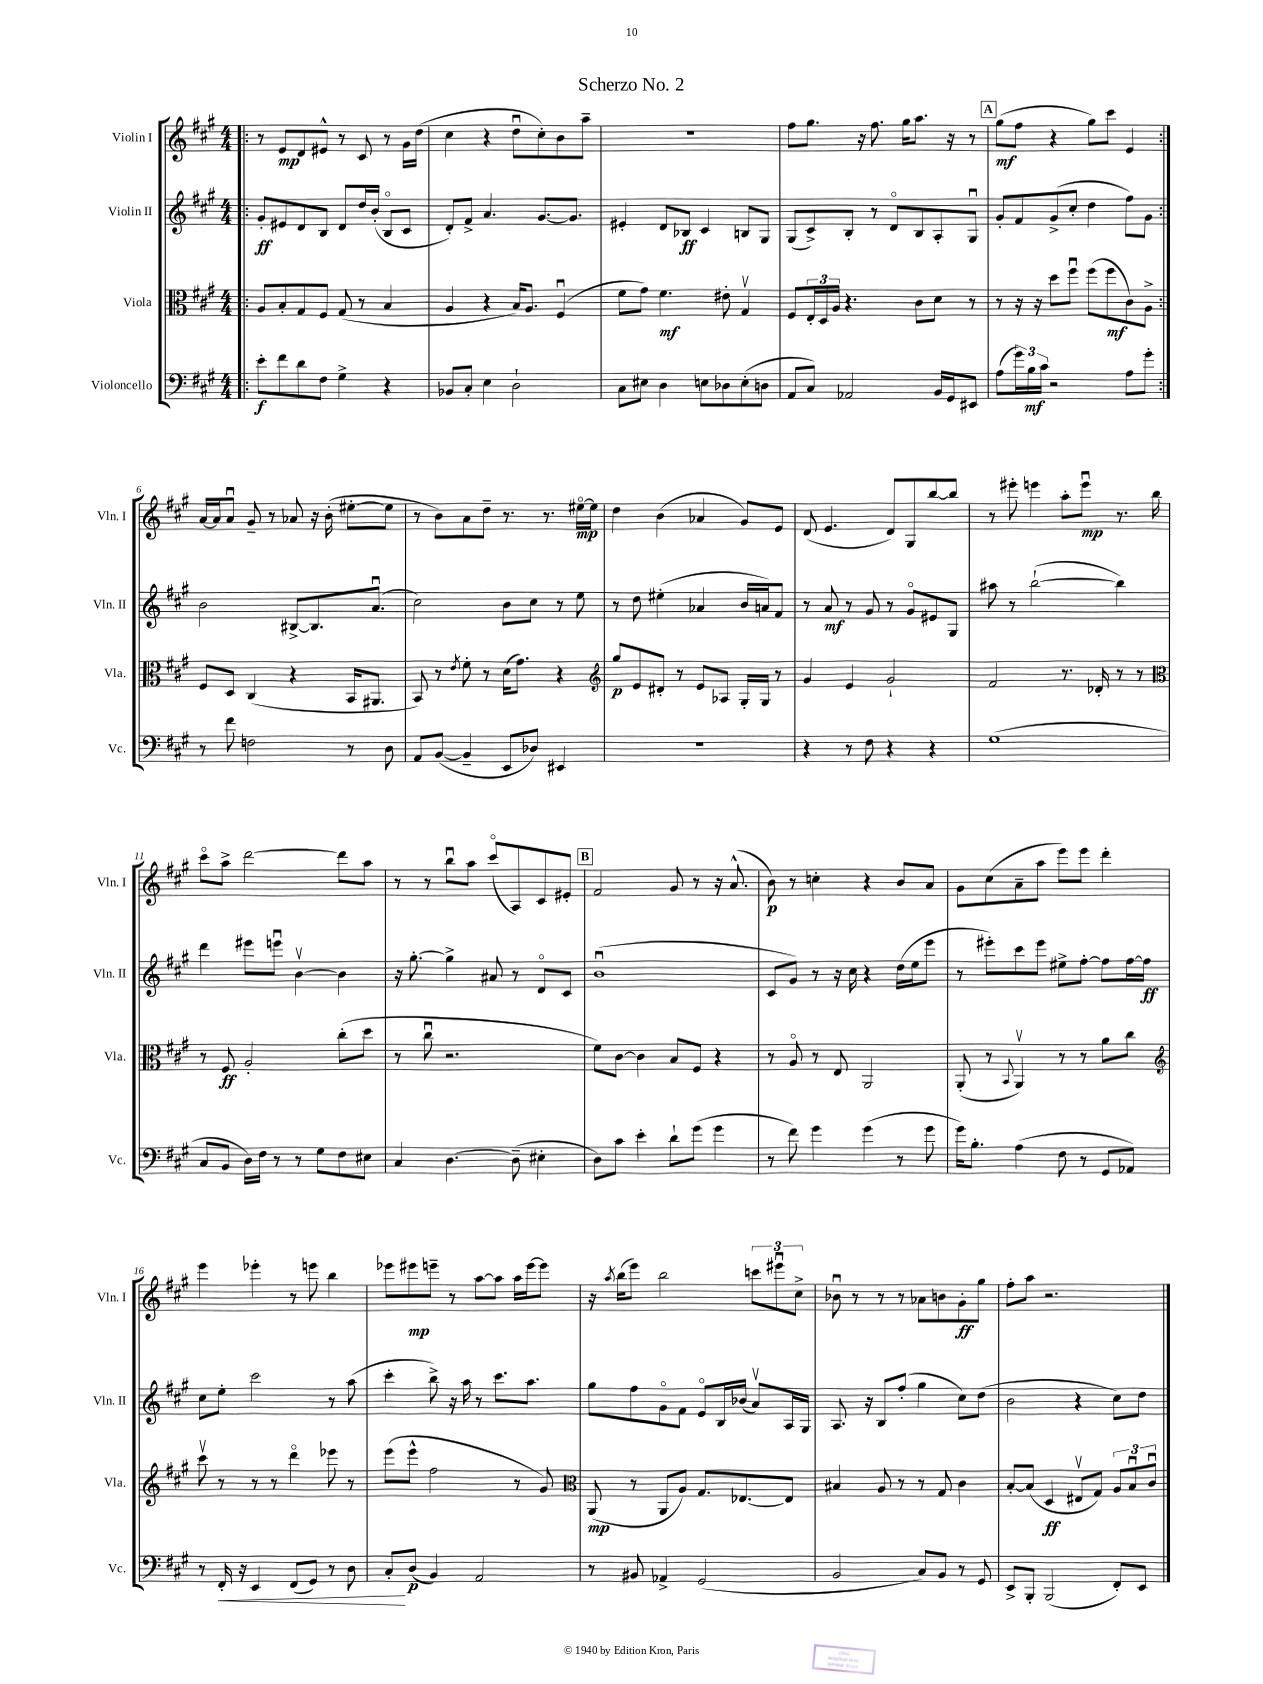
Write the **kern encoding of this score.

**kern	**dynam	**kern	**dynam	**kern	**dynam	**kern	**dynam
*part4	*part4	*part3	*part3	*part2	*part2	*part1	*part1
*staff4	*staff4	*staff3	*staff3	*staff2	*staff2	*staff1	*staff1
*I"Violoncello	*	*I"Viola	*	*I"Violin II	*	*I"Violin I	*
*I'Vc.	*	*I'Vla.	*	*I'Vln. II	*	*I'Vln. I	*
*clefF4	*	*clefC3	*	*clefG2	*	*clefG2	*
*k[f#c#g#]	*	*k[f#c#g#]	*	*k[f#c#g#]	*	*k[f#c#g#]	*
*M4/4	*	*M4/4	*	*M4/4	*	*M4/4	*
=1!|:	=1!|:	=1!|:	=1!|:	=1!|:	=1!|:	=1!|:	=1!|:
8e'\L	f	8A/L	.	8g#'/L	ff	8r	.
8f#\	.	8B'/	.	8e#X/	.	8e/L	mp
8d\	.	8G#/	.	8d/	.	8d/	.
8F#\J	.	8F#/J	.	8B/J	.	8e#X^^/J	.
4G#^\	.	(8G#/	.	8d/L	.	8r	.
.	.	8r	.	16dd/L	.	8c#/	.
.	.	.	.	(16b'/JJ	.	.	.
4r	.	4B/	.	8B/L	.	8r	.
.	.	.	.	8c#/J	.	16g#\LL	.
.	.	.	.	.	.	(16dd\JJ	.
=2	=2	=2	=2	=2	=2	=2	=2
8BB-X/L	.	4A/	.	8d'/L)	.	4cc#\	.
8C#'/J	.	.	.	8f#^/J	.	.	.
4E\	.	4r	.	4.a/	.	4r	.
2D`\	.	16B/KL)	.	.	.	8ddu\L	.
.	.	8.A/J	.	.	.	.	.
.	.	.	.	[8.g#/L	.	8cc#'\)	.
.	.	(4F#u/	.	.	.	8b\	.
.	.	.	.	8.g#/J]	.	.	.
.	.	.	.	.	.	8aa~\J	.
=3	=3	=3	=3	=3	=3	=3	=3
8C#\L	.	8f#\L	.	4e#X'/	.	1r	.
8E#X\J	.	8g#\J)	.	.	.	.	.
4D\	.	4.f#\	mf	8d/L	.	.	.
.	.	.	.	8B-X/J	ff	.	.
8En\L	.	.	.	4c#/	.	.	.
8D-X\	.	8e#X'\	.	.	.	.	.
(8E'\	.	4G#v/	.	8Bn/L	.	.	.
8Dn\J	.	.	.	8G#/J	.	.	.
=4	=4	=4	=4	=4	=4	=4	=4
8AA/L	.	8F#/L	.	(8G#/L	.	8ff#\L	.
8C#/J)	.	24E'/L	.	8c#^/)	.	8.gg#\J	.
.	.	24D/	.	.	.	.	.
.	.	24A/JJ	.	.	.	.	.
2AA-X/	.	4.r	.	8B'/J	.	.	.
.	.	.	.	.	.	16r	.
.	.	.	.	8r	.	8.ff#\	.
.	.	.	.	8d/L	.	.	.
.	.	.	.	.	.	16gg#\KL	.
.	.	8c#\L	.	8B/	.	8.aa\J	.
16BB/LL	.	8d\J	.	8A'/	.	.	.
16GG#/J	.	.	.	.	.	16r	.
8EE#X/J	.	8r	.	8G#u/J	.	8r	.
!!LO:REH:place=s1:t=A
=5	=5	=5	=5	=5	=5	=5	=5
(8A\L	.	8r	.	8g#'/L	.	(8gg#\L	mf
24g#\L)	.	16r	.	8f#/	.	8ff#\J	.
24B\	mf	.	.	.	.	.	.
.	.	16r	.	.	.	.	.
24c#\JJ	.	.	.	.	.	.	.
2r	.	8dd\L	.	(8g#^/	.	4r	.
.	.	8ff#u\J	.	8cc#'/J	.	.	.
.	.	(8ff#\L	.	4dd\	.	8gg#\L)	.
.	.	8ff#\	mf	.	.	8ccc#\J	.
8A\L	.	8c#\)	.	8ff#\L)	.	4e/	.
8g#'\J	.	8A^\J	.	8g#\J	.	.	.
!!LO:LB:g=z
=6:|!	=6:|!	=6:|!	=6:|!	=6:|!	=6:|!	=6:|!	=6:|!
8r	.	8F#/L	.	2b\	.	[16a/LL	.
.	.	.	.	.	.	16a/J]	.
8f#\	.	8D/J	.	.	.	8au/J	.
2Fn\	.	(4C#/	.	.	.	8g#~/	.
.	.	.	.	.	.	8r	.
.	.	4r	.	[8B#X^/L	.	8a-X/	.
.	.	.	.	8.B#/]	.	16r	.
.	.	.	.	.	.	(16b'\	.
8r	.	16BB/KL	.	.	.	[8ee#X'\L	.
.	.	8.AA#X/J	.	(8.au/J	.	.	.
8D\	.	.	.	.	.	8ee#\J]	.
=7	=7	=7	=7	=7	=7	=7	=7
8AA/L	.	8BB/)	.	2cc#\)	.	8r	.
([8BB/J	.	8r	.	.	.	8b\L)	.
.	.	8qe/	.	.	.	.	.
4BB~/]	.	8f#'\	.	.	.	8a\	.
.	.	8r	.	.	.	8dd~\J	.
8EE/L	.	(16d\KL	.	8b\L	.	8.r	.
.	.	8.g#\J)	.	.	.	.	.
8D-X/J)	.	.	.	8cc#\J	.	.	.
.	.	.	.	.	.	8.r	.
4EE#X/	.	4r	.	8r	.	.	.
.	.	.	.	8ee\	.	[16ee#X\LL	mp
.	.	.	.	.	.	16ee#\JJ]	.
=8	=8	=8	=8	=8	=8	=8	=8
*	*	*clefG2	*	*	*	*	*
1r	.	8gg#/L	p	8r	.	4dd\	.
.	.	8e/	.	8dd\	.	.	.
.	.	8d#X'/J	.	(4ee#X'\	.	(4b\	.
.	.	8r	.	.	.	.	.
.	.	8e/L	.	4a-X/	.	4a-X/	.
.	.	8A-X/J	.	.	.	.	.
.	.	16G#'/LL	.	16b/LL	.	8g#/L)	.
.	.	16G#/JJ	.	16an/J)	.	.	.
.	.	8r	.	8f#/J	.	8e/J	.
=9	=9	=9	=9	=9	=9	=9	=9
4r	.	4g#/	.	8r	.	(8d/	.
.	.	.	.	8a/	mf	4.e/	.
8r	.	4e/	.	8r	.	.	.
8F#\	.	.	.	8g#/	.	.	.
4r	.	2g#`/	.	8r	.	8d/L)	.
.	.	.	.	8g#/L	.	8G#/	.
4r	.	.	.	8e#X/	.	[8bb/	.
.	.	.	.	8G#/J	.	8bb/J]	.
=10	=10	=10	=10	=10	=10	=10	=10
(1G#	.	2f#/	.	8aa#X\	.	8r	.
.	.	.	.	8r	.	8eee#X'\	.
.	.	.	.	([2bb`\	.	4eeen\	.
.	.	8.r	.	.	.	8aa'\L	.
.	.	.	.	.	.	8eeeu\J	mp
.	.	16d-X'/	.	.	.	.	.
.	.	8r	.	4bb\])	.	8.r	.
.	.	8r	.	.	.	.	.
.	.	.	.	.	.	16bb\	.
!!LO:LB:g=z
=11	=11	=11	=11	=11	=11	=11	=11
*	*	*clefC3	*	*	*	*	*
8C#/L	.	8r	.	4ddd\	.	8ccc#\L	.
8BB/J	.	8F#/	ff	.	.	8aa^\J	.
16D\LL)	.	2A'/	.	8eee#X\L	.	[2ddd\	.
16F#\JJ	.	.	.	.	.	.	.
8r	.	.	.	8eeenu\J	.	.	.
8r	.	.	.	[4bv\	.	.	.
8G#\L	.	.	.	.	.	.	.
8F#\	.	(8cc#'\L	.	4b\]	.	8ddd\L]	.
8E#X\J	.	8dd\J	.	.	.	8aa\J	.
=12	=12	=12	=12	=12	=12	=12	=12
4C#/	.	8r	.	16r	.	8r	.
.	.	.	.	[8.gg#'\	.	.	.
.	.	8cc#u\	.	.	.	8r	.
[4.D\	.	2.r	.	4gg#^\]	.	8bbu\L	.
.	.	.	.	.	.	8aa\J	.
.	.	.	.	8a#X/	.	(8ccc#/L	.
(8D~\]	.	.	.	8r	.	8A/)	.
4E#X'\	.	.	.	8d/L	.	8c#/	.
.	.	.	.	8c#/J	.	8e#X'/J	.
!!LO:REH:place=s1:t=B
=13	=13	=13	=13	=13	=13	=13	=13
8D\L)	.	8f#\L)	.	(1bu	.	2f#/	.
8c#\J	.	[8c#\J	.	.	.	.	.
4e'\	.	4c#\]	.	.	.	.	.
8d`\L	.	8B/L	.	.	.	8g#/	.
(8g#\J	.	8F#/J	.	.	.	8r	.
4g#\	.	4r	.	.	.	16r	.
.	.	.	.	.	.	(8.a^^/	.
=14	=14	=14	=14	=14	=14	=14	=14
8r	.	8r	.	8c#/L	.	8b\)	p
8f#\)	.	8A/	.	8g#/J)	.	8r	.
4g#\	.	8r	.	8r	.	4ccn'\	.
.	.	8E/	.	16r	.	.	.
.	.	.	.	16cc#\	.	.	.
(4g#\	.	2AA/	.	4r	.	4r	.
8r	.	.	.	(16dd\LL	.	8b/L	.
.	.	.	.	16ee\J	.	.	.
8g#\	.	.	.	8eee\J	.	8a/J	.
=15	=15	=15	=15	=15	=15	=15	=15
16g#\KL)	.	(8AA'/	.	8r	.	8g#\L	.
8.B'\J	.	.	.	.	.	.	.
.	.	8r	.	8eee#X'\L)	.	(8cc#\	.
.	.	8qqBB/	.	.	.	.	.
(4A\	.	4AAv/)	.	8ccc#\	.	8a~\	.
.	.	.	.	8eee#\J	.	8aa\J	.
8F#\	.	8r	.	8ee#X^\L	.	8eee\L)	.
8r	.	8r	.	[8ff#'\J	.	8eee\J	.
8GG#/L	.	8a\L	.	8ff#\L]	.	4ddd'\	.
8AA-X/J)	.	8cc#\J	.	[16ff#\L	.	.	.
.	.	.	.	16ff#\JJ]	ff	.	.
!!LO:LB:g=z
=16	=16	=16	=16	=16	=16	=16	=16
*	*	*clefG2	*	*	*	*	*
8r	.	8ccc#v\	.	8cc#\L	.	4eee\	.
!	!LO:HP:b	!	!	!	!	!	!
16FF#'/	<	8r	.	8ee'\J	.	.	.
16r	.	.	.	.	.	.	.
4EE/	.	8r	.	2ccc#\	.	4eee-X'\	.
.	.	8r	.	.	.	.	.
(8FF#/L	.	4ddd\	.	.	.	8r	.
8GG#/J)	.	.	.	.	.	8eeen\	.
8r	.	8eee-X\	.	8r	.	4bb\	.
8D\	.	8r	.	(8aa\	.	.	.
=17	=17	=17	=17	=17	=17	=17	=17
8C#'/L	.	(8eee\L	.	4ccc#'\	.	8eee-X\L	.
(8D/J	[ p	8eee^^\J	.	.	.	8eee#X\	mp
4BB/)	.	2ff#\	.	8bb^\)	.	8eeen~\J	.
.	.	.	.	16r	.	8r	.
.	.	.	.	16aa\	.	.	.
2AA/	.	.	.	8r	.	[8aa\L	.
.	.	.	.	8.ccc#\L	.	8aa\J]	.
.	.	8r	.	.	.	16aa\LL	.
.	.	.	.	8.aa\J	.	[16eee\J	.
.	.	8g#/)	.	.	.	8eee\J]	.
=18	=18	=18	=18	=18	=18	=18	=18
*	*	*clefC3	*	*	*	*	*
8r	.	(8AA/	mp	8gg#\L	.	16r	.
.	.	.	.	.	.	8qaa/	.
.	.	.	.	.	.	(16bb\KL	.
8BB#X/	.	8r	.	8ff#\	.	8eee\J)	.
4AA-X^/	.	8AA/L	.	8g#\	.	2bb\	.
.	.	8A/J)	.	8f#\J	.	.	.
(2GG#/	.	8.G#/L	.	8e/L	.	.	.
.	.	.	.	16B/L	.	.	.
.	.	[8.E-X/	.	(16b-X/JJ	.	.	.
.	.	.	.	8av/L)	.	12cccn\L	.
.	.	.	.	.	.	12eee#Xu\	.
.	.	8E-/J]	.	16A/L	.	.	.
.	.	.	.	.	.	12cc#^\J	.
.	.	.	.	16G#/JJ	.	.	.
=19	=19	=19	=19	=19	=19	=19	=19
2BB/	.	4B#X/	.	8.A/	.	8b-Xu\	.
.	.	.	.	.	.	8r	.
.	.	.	.	16r	.	.	.
.	.	8A/	.	8B/L	.	8r	.
.	.	8r	.	(8ff#'/J	.	8r	.
8C#/L)	.	8r	.	4gg#\	.	8a-X\L	.
8BB/J	.	8G#/	.	.	.	8bn\	.
8r	.	4c#\	.	8cc#\L)	.	8g#'\	ff
8GG#/	.	.	.	(8dd\J	.	8gg#\J	.
=20	=20	=20	=20	=20	=20	=20	=20
8EE^/L	.	[8B'/L	.	2b\	.	8ff#'\L	.
8BBB'/J	.	(8B/J]	.	.	.	8aa\J	.
(2BBB/	.	4D/	ff	.	.	2.r	.
.	.	8E#Xv/L	.	4r	.	.	.
.	.	8G#/J)	.	.	.	.	.
8FF#'/L)	.	12A/L	.	8cc#\L)	.	.	.
.	.	12Bu/	.	.	.	.	.
8EE/J	.	.	.	8dd\J	.	.	.
.	.	12c#u/J	.	.	.	.	.
==	==	==	==	==	==	==	==
*-	*-	*-	*-	*-	*-	*-	*-
